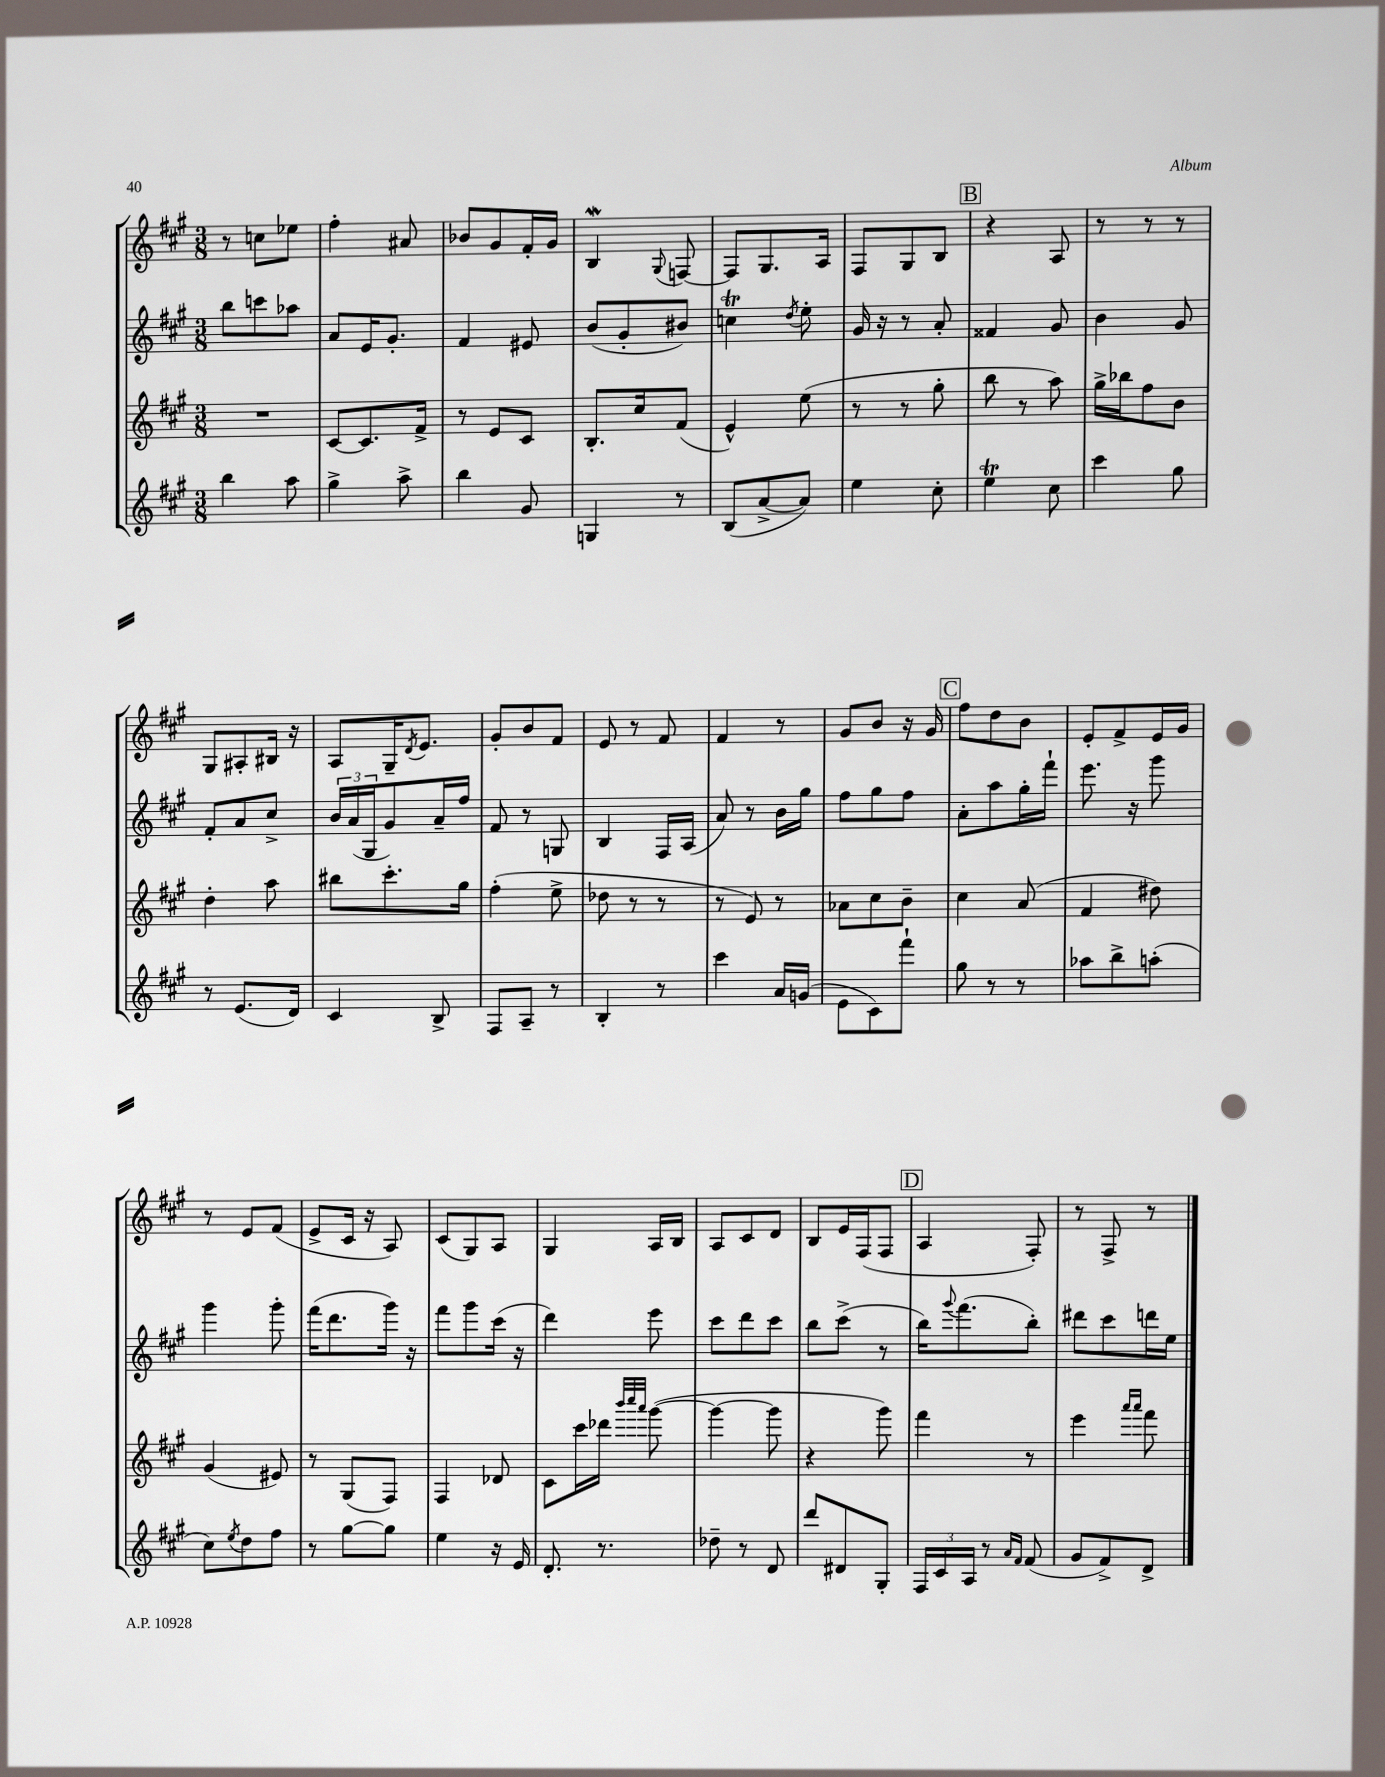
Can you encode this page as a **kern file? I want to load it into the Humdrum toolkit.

**kern	**kern	**kern	**kern
*staff4	*staff3	*staff2	*staff1
*clefG2	*clefG2	*clefG2	*clefG2
*k[f#c#g#]	*k[f#c#g#]	*k[f#c#g#]	*k[f#c#g#]
*M3/8	*M3/8	*M3/8	*M3/8
4bb	4.r	8bb	8r
.	.	8ccc	8cc
8aa	.	8aa-	8ee-
=	=	=	=
4gg#^	[8c#	8a	4ff#'
.	8.c#]	16e	.
.	.	8.g#'	.
8aa^	.	.	8a#
.	16f#^	.	.
=	=	=	=
4bb	8r	4f#	8b-
.	8e	.	8g#
8g#	8c#	8e#	16f#'
.	.	.	16g#
=	=	=	=
4G	8.B'	(8b	4B
.	.	8g#'	.
.	16cc#	.	.
.	.	.	8qqG#
8r	(8f#	8b#)	[8F
=	=	=	=
(8B	4e^^)	4cc	8F]
[8a^	.	.	8.G#
.	.	8qdd	.
8a])	(8ee	8ee'	.
.	.	.	16A
=	=	=	=
4ee	8r	16g#	8F#
.	.	16r	.
.	8r	8r	8G#
8cc#'	8gg#'	8a'	8B
=	=	=	=
4ee	8bb	4f##	4r
.	8r	.	.
8cc#	8aa)	8g#	8A
=	=	=	=
4ccc#	16gg#^	4b	8r
.	16bb-	.	.
.	8ff#	.	8r
8gg#	8b	8g#	8r
=	=	=	=
8r	4dd'	8f#'	8G#
(8.e	.	8a	8A#'
.	8aa	8cc#^	16B#
16d)	.	.	16r
=	=	=	=
4c#	8bb#	24b	8A
.	.	(24a	.
.	.	24G#	.
.	8.ccc#'	8g#)	16G#~
.	.	.	8qd
.	.	.	8.e
8B^	.	16a~	.
.	16gg#	16ff#	.
=	=	=	=
8F#	(4ff#'	8f#	8g#'
8A~	.	8r	8b
8r	8ee^	8G	8f#
=	=	=	=
4B'	8dd-	4B	8e
.	8r	.	8r
8r	8r	16F#	8f#
.	.	(16A	.
=	=	=	=
4ccc#	8r	8a)	4f#
.	8e)	8r	.
16a	8r	16b	8r
(16g	.	16gg#	.
=	=	=	=
8e	8a-	8ff#	8g#
8c#)	8cc#	8gg#	8b
8fff#`	8b~	8ff#	16r
.	.	.	16g#
=	=	=	=
8gg#	4cc#	8a'	8ff#
8r	.	8aa	8dd
8r	(8a	16gg#'	8b
.	.	16fff#`	.
=	=	=	=
8aa-	4f#	8.eee	8e'
8bb^	.	.	8f#^
.	.	16r	.
(8aa'	8dd#)	8ggg#	16e
.	.	.	16g#
=	=	=	=
8cc#)	(4g#	4ggg#	8r
8qee	.	.	.
8dd	.	.	8e
8ff#	8e#)	8ggg#'	(8f#
=	=	=	=
8r	8r	(16fff#	8e^
.	.	8.ddd	.
[8gg#	(8G#	.	16c#
.	.	.	16r
8gg#]	8F#)	16ggg#)	8A)
.	.	16r	.
=	=	=	=
4ee	4F#	8fff#	(8c#
.	.	8ggg#	8G#)
16r	8d-	(16ccc#	8A
16e	.	16r	.
=	=	=	=
8.d'	8c#	4ddd)	4G#
.	16ccc#	.	.
8.r	16ddd-	.	.
.	32qqbbb	.	.
.	32qqcccc#	.	.
.	32qqaaa	.	.
.	([8ggg#	8eee	16A
.	.	.	16B
=	=	=	=
8dd-~	4ggg#_	8ccc#	8A
8r	.	8ddd	8c#
8d	8ggg#]	8ccc#	8d
=	=	=	=
8ddd	4r	8bb	8B
8d#	.	(8ccc#^	16e
.	.	.	(16F#
8G#'	8ggg#)	8r	8F#
=	=	=	=
24F#	4fff#	16bb)	4A
24c#	.	.	.
.	.	8qqggg#	.
.	.	(8.fff#	.
24A	.	.	.
8r	.	.	.
16qqa	.	.	.
16qqf#	.	.	.
(8f#	8r	8bb')	8F#')
=	=	=	=
8g#	4eee	8ddd#	8r
8f#^)	.	8ccc#	8F#^
.	16qqaaa	.	.
.	16qqaaa	.	.
8d^	8fff#	16ddd	8r
.	.	16ee	.
==	==	==	==
*-	*-	*-	*-
